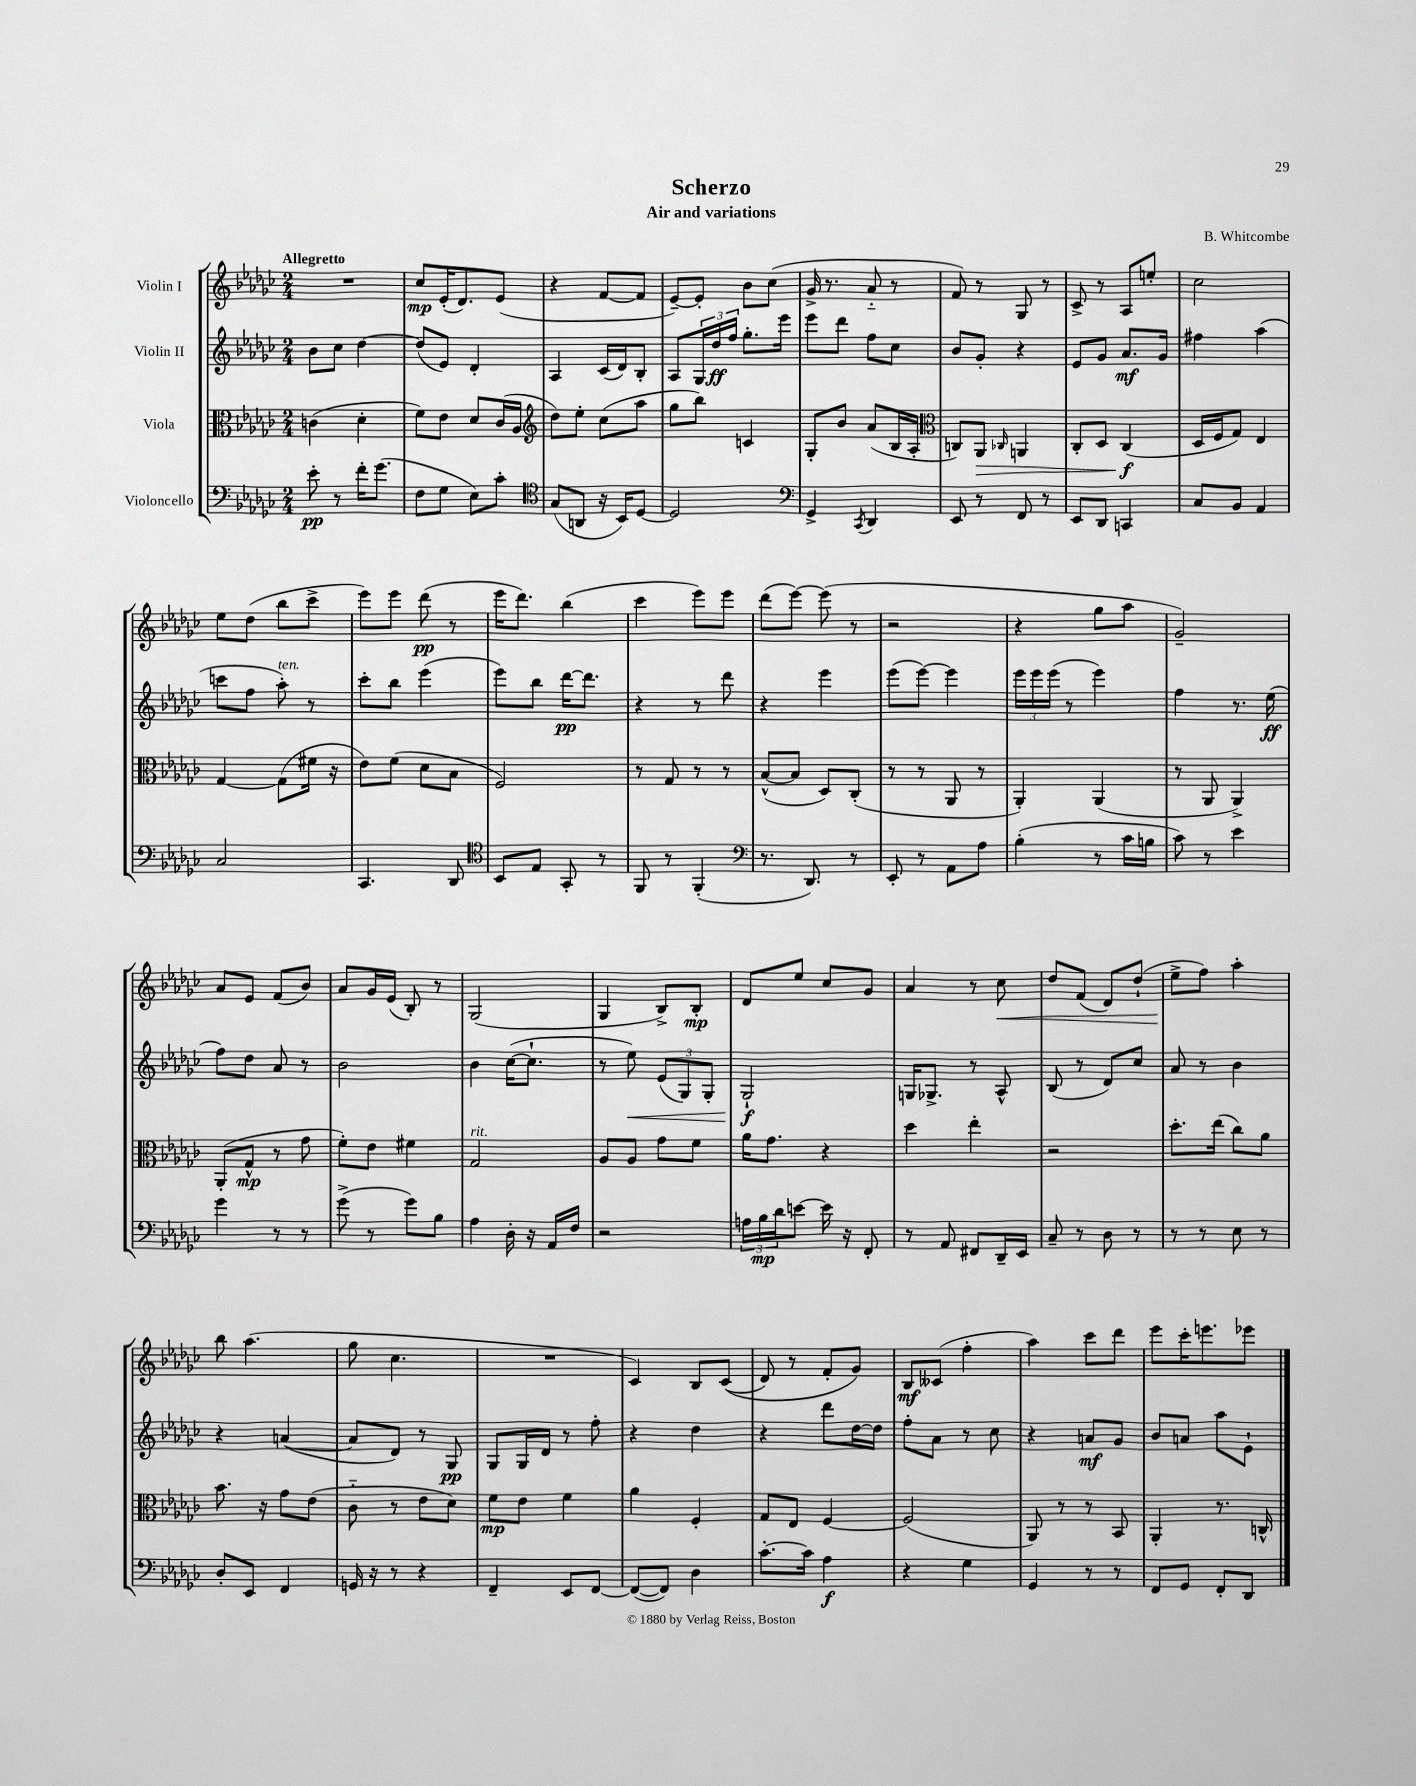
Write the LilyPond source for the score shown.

\header { title = "Scherzo" composer = "B. Whitcombe" subtitle = "Air and variations" }
<<
\new StaffGroup <<
\new Staff = "s0" \with { instrumentName = "Violin I" } {
    \clef treble \key ges \major \numericTimeSignature \time 2/4 \tempo "Allegretto"
    R2 |
    ces''8\mp ees'16-.( des'8.) ees'8( |
    r4 f'8~ f'8 |
    ees'8~--) ees'8-. bes'8 ces''8( |
    ges'16-> r8. aes'8-_ r8 |
    f'8) r8 ges8 r8 |
    ces'8-> r8 aes8 e''8-. |
    ces''2 |
    ees''8 des''8( bes''8 ces'''8-> |
    ees'''8) ees'''8 des'''8\pp( r8 |
    ees'''16 des'''8.) bes''4( |
    ces'''4 ees'''8) ees'''8 |
    des'''8( ees'''8~) ees'''8( r8 |
    r2 |
    r4 ges''8 aes''8 |
    ges'2--) |
    aes'8 ees'8 f'8( bes'8) |
    aes'8 ges'16 ees'16( bes8-.) r8 |
    ges2( |
    ges4 bes8->) bes8-.\mp |
    des'8 ees''8 ces''8 ges'8 |
    aes'4 r8 ces''8\< |
    des''8 f'8( des'8) des''8-!( |
    ees''8->\! f''8) aes''4-. |
    bes''8 aes''4.( |
    ges''8 ces''4. |
    R2 |
    ces'4) bes8 ces'8(\( |
    des'8) r8 f'8-. ges'8\) |
    bes8\mf ceses'8( f''4-. |
    aes''4) ces'''8 des'''8 |
    ees'''8 ces'''16-. e'''8. ees'''8 \bar "|." |
}
\new Staff = "s1" \with { instrumentName = "Violin II" } {
    \clef treble \key ges \major \numericTimeSignature \time 2/4
    bes'8 ces''8 des''4~ |
    des''8( ees'8) des'4-. |
    aes4 ces'16( des'16) bes8-. |
    aes8 \tuplet 3/2 { ges16 des''16\ff f''16 } ges''8.-. ees'''16 |
    ees'''8 des'''8 f''8 ces''8 |
    bes'8 ges'8-. r4 |
    ees'8 ges'8 aes'8.\mf ges'16 |
    fis''4 aes''4( |
    c'''8 f''8 aes''8-.^\markup { \italic "ten." }) r8 |
    ces'''8-. bes''8 ees'''4( |
    ees'''8) bes''8 des'''16~\pp des'''8. |
    r4 r8 des'''8 |
    r4 ees'''4 |
    ees'''8( ees'''8~) ees'''4 |
    \tuplet 3/2 { ees'''16 ees'''16 ees'''16( } r8 ees'''4) |
    f''4 r8. ees''16\ff( |
    f''8) des''8 aes'8 r8 |
    bes'2 |
    bes'4 ces''16~( ces''8.-! |
    r8 ees''8\<) \tuplet 3/2 { ees'8( ges8) ges8-. } |
    ges2-!\f\! |
    g16 ges8.-> r8 aes8-^ |
    bes8( r8 des'8) ces''8 |
    aes'8 r8 bes'4 |
    r4 a'4~( |
    a'8 des'8) r8 ges8\pp |
    ges8 ges16 des'16 r8 f''8-. |
    r4 des''4 |
    r4 des'''8 des''16~ des''16 |
    f''8-. aes'8 r8 ces''8 |
    r4 a'8\mf ges'8 |
    bes'8 a'8 aes''8 ees'8-! \bar "|." |
}
\new Staff = "s2" \with { instrumentName = "Viola" } {
    \clef alto \key ges \major \numericTimeSignature \time 2/4
    c'4( des'4-. |
    f'8) ees'8 des'8 ces'16( aes16 |
    \clef treble des''8) ees''8-. ces''8( aes''8 |
    ges''8 bes''8) c'4 |
    ges8-. bes'8 aes'8( bes16 aes16-. |
    \clef alto c8) aes,8\> \grace { ces16 } a,4 |
    ces8-. des8 ces4\f\!( |
    des16 f16 ges8) ees4 |
    ges4~ ges8( fis'16 r16 |
    ees'8) f'8( des'8 bes8 |
    f2) |
    r8 ges8 r8 r8 |
    bes8~-^( bes8 des8) ces8-.( |
    r8 r8 aes,8 r8 |
    aes,4-.) aes,4( |
    r8 aes,8 aes,4->) |
    aes,8-.( ges8-^\mp r8 ges'8 |
    f'8-.) ees'8 fis'4 |
    ges2^\markup { \italic "rit." } |
    aes8 aes8 ges'8 f'8 |
    aes'16 ges'8. r4 |
    des''4 ees''4-. |
    r2 |
    des''8.-. ees''16( ces''8) aes'8 |
    bes'8. r16 ges'8 ees'8( |
    ces'8-_ r8 ees'8 des'8) |
    f'8\mp ees'8 f'4 |
    aes'4 f4-. |
    ges8 ees8 f4~ |
    f2( |
    aes,8) r8 r8 bes,8 |
    aes,4-. r8. c16-^ \bar "|." |
}
\new Staff = "s3" \with { instrumentName = "Violoncello" } {
    \clef bass \key ges \major \numericTimeSignature \time 2/4
    ees'8-.\pp r8 f'16-. ges'8.( |
    f8 ges8 ees8) ces'8-. |
    \clef tenor ges8( a,8 r16 bes,16) des8~ |
    des2 |
    \clef bass ges,4-> \acciaccatura { ces,8 } des,4 |
    ees,8 r8 f,8 r8 |
    ees,8 des,8 c,4 |
    ces8 bes,8 aes,4 |
    ces2 |
    ces,4. des,8 |
    \clef tenor bes,8 ees8 ges,8-. r8 |
    f,8 r8 f,4-.( |
    \clef bass r8. des,8.) r8 |
    ees,8-. r8 aes,8 aes8 |
    bes4-.( r8 ces'16 b16 |
    ces'8) r8 ees'4 |
    ges'4 r8 r8 |
    ges'8->( r8 ges'8) bes8 |
    aes4 des16-. r16 aes,16 f16 |
    r2 |
    \tuplet 3/2 { a16 bes16\mp des'16 } e'8~ e'16 r16 f,8-. |
    r8 aes,8 fis,8 des,16-- ees,16 |
    ces8-- r8 des8 r8 |
    r8 r8 ees8 r8 |
    des8-. ees,8 f,4 |
    g,16 r16 r8 r4 |
    f,4-- ees,8 f,8~ |
    f,8~( f,8) des4 |
    ces'8.~-. ces'16 aes4\f |
    r4 ges4 |
    ges,4 r8 r8 |
    f,8 ges,8 f,8-. des,8 \bar "|." |
}
>>
>>
\layout { \context { \Score \remove "Bar_number_engraver" } }
